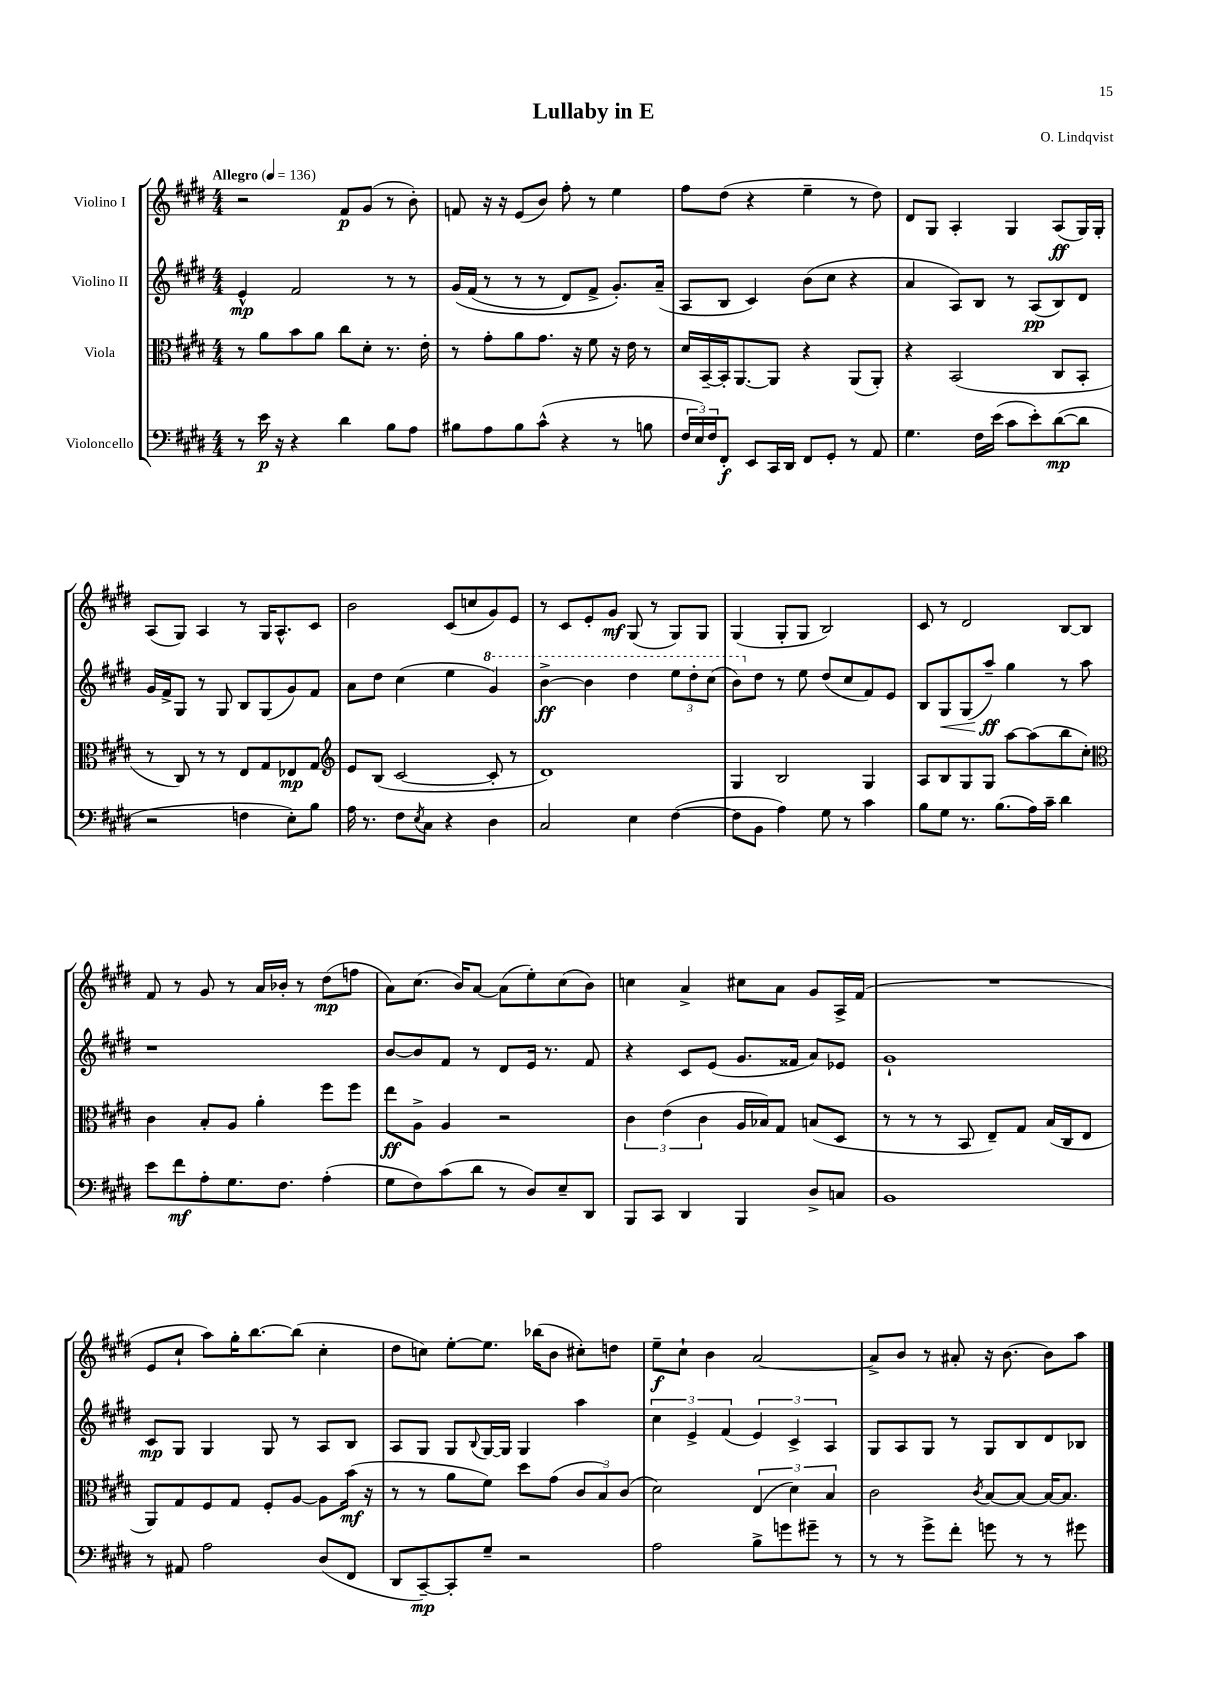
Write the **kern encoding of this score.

**kern	**dynam	**kern	**dynam	**kern	**dynam	**kern	**dynam
*part4	*part4	*part3	*part3	*part2	*part2	*part1	*part1
*staff4	*staff4	*staff3	*staff3	*staff2	*staff2	*staff1	*staff1
*I"Violoncello	*	*I"Viola	*	*I"Violino II	*	*I"Violino I	*
*clefF4	*	*clefC3	*	*clefG2	*	*clefG2	*
*k[f#c#g#d#]	*	*k[f#c#g#d#]	*	*k[f#c#g#d#]	*	*k[f#c#g#d#]	*
*M4/4	*	*M4/4	*	*M4/4	*	*M4/4	*
*MM136	*	*MM136	*	*MM136	*	*MM136	*
=1	=1	=1	=1	=1	=1	=1	=1
!	!	!	!	!	!	!LO:TX:a:B:t=Allegro	!
8r	.	8r	.	4e^^/	mp	2r	.
16e\	p	8a\L	.	.	.	.	.
16r	.	.	.	.	.	.	.
4r	.	8b\	.	2f#/	.	.	.
.	.	8a\J	.	.	.	.	.
4d#\	.	8cc#\L	.	.	.	8f#/L	p
.	.	8d#'\J	.	.	.	(8g#/J	.
8B\L	.	8.r	.	8r	.	8r	.
8A\J	.	.	.	8r	.	8b'\)	.
.	.	16e'\	.	.	.	.	.
=2	=2	=2	=2	=2	=2	=2	=2
8B#X\L	.	8r	.	(16g#/LL	.	8fn/	.
.	.	.	.	(16f#/JJ	.	.	.
8A\	.	8g#'\L	.	8r	.	16r	.
.	.	.	.	.	.	16r	.
8B#\	.	8a\	.	8r	.	(8e/L	.
(8c#^^\J	.	8.g#\J	.	8r	.	8b/J)	.
4r	.	.	.	8d#/L)	.	8ff#'\	.
.	.	16r	.	.	.	.	.
.	.	8f#\	.	8f#^/J	.	8r	.
8r	.	16r	.	8.g#'/L)	.	4ee\	.
.	.	16e\	.	.	.	.	.
8Bn\	.	8r	.	.	.	.	.
.	.	.	.	(16a~/Jk	.	.	.
=3	=3	=3	=3	=3	=3	=3	=3
24F#/LL	.	16d#/LL	.	8A/L	.	8ff#\L	.
24E/)	.	.	.	.	.	.	.
.	.	[16BB~/	.	.	.	.	.
24F#/J	.	.	.	.	.	.	.
8FF#'/J	f	16BB'/J]	.	8B/J	.	(8dd#\J	.
.	.	[8.AA/	.	.	.	.	.
8EE/L	.	.	.	4c#/)	.	4r	.
16CC#/L	.	8AA/J]	.	.	.	.	.
16DD#/JJ	.	.	.	.	.	.	.
8FF#/L	.	4r	.	(8b\L	.	4ee~\	.
8GG#'/J	.	.	.	8cc#\J	.	.	.
8r	.	(8AA/L	.	4r	.	8r	.
8AA/	.	8AA'/J)	.	.	.	8dd#\)	.
=4	=4	=4	=4	=4	=4	=4	=4
4.G#\	.	4r	.	4a/	.	8d#/L	.
.	.	.	.	.	.	8G#/J	.
.	.	(2BB/	.	8A/L)	.	4A'/	.
16F#\LL	.	.	.	8B/J	.	.	.
(16e\JJ	.	.	.	.	.	.	.
8c#\L	.	.	.	8r	.	4G#/	.
8e'\)	.	.	.	(8A/L	pp	.	.
([8d#\	mp	8C#/L	.	8B/)	.	(8A/L	ff
8d#\J]	.	8BB'/J	.	8d#/J	.	16G#/L)	.
.	.	.	.	.	.	16G#'/JJ	.
!!LO:LB:g=z
=5	=5	=5	=5	=5	=5	=5	=5
2r	.	8r	.	16g#/LL	.	(8A/L	.
.	.	.	.	16f#^/J	.	.	.
.	.	8C#/)	.	8G#/J	.	8G#/J)	.
.	.	8r	.	8r	.	4A/	.
.	.	8r	.	8G#/	.	.	.
4Fn\	.	8E/L	.	8B/L	.	8r	.
.	.	8G#/	.	(8G#/	.	16G#/KL	.
.	.	.	.	.	.	8.A^^/	.
8E'\L)	.	8E-X/	mp	8g#/)	.	.	.
8B\J	.	8G#/J	.	8f#/J	.	8c#/J	.
=6	=6	=6	=6	=6	=6	=6	=6
*	*	*clefG2	*	*	*	*	*
16A\	.	8e/L	.	8a\L	.	2b\	.
8.r	.	.	.	.	.	.	.
.	.	(8B/J	.	8dd#\J	.	.	.
8F#\L	.	[2c#/	.	(4cc#\	.	.	.
8qE/	.	.	.	.	.	.	.
8C#\J	.	.	.	.	.	.	.
4r	.	.	.	4ee\	.	(8c#/L	.
.	.	.	.	.	.	8ccn/	.
*	*	*	*	*8va	*	*	*
4D#\	.	8c#'/]	.	4gg#/)	.	8g#/)	.
.	.	8r	.	.	.	8e/J	.
=7	=7	=7	=7	=7	=7	=7	=7
2C#/	.	1d#)	.	[4bb^\	ff	8r	.
.	.	.	.	.	.	8c#/L	.
.	.	.	.	4bb\]	.	8e'/	.
.	.	.	.	.	.	8g#/J	mf
4E\	.	.	.	4ddd#\	.	(8G#/	.
.	.	.	.	.	.	8r	.
([4F#\	.	.	.	12eee\L	.	8G#/L)	.
.	.	.	.	12ddd#'\	.	.	.
.	.	.	.	.	.	8G#/J	.
.	.	.	.	(12ccc#\J	.	.	.
=8	=8	=8	=8	=8	=8	=8	=8
8F#\L]	.	4G#/	.	8bb\L)	.	(4G#/	.
*	*	*	*	*X8va	*	*	*
8BB\J	.	.	.	8dd#\J	.	.	.
4A\)	.	2B/	.	8r	.	8G#'/L	.
.	.	.	.	8ee\	.	8G#/J	.
8G#\	.	.	.	(8dd#/L	.	2B/)	.
8r	.	.	.	8cc#/	.	.	.
4c#\	.	4G#/	.	8f#/)	.	.	.
.	.	.	.	8e/J	.	.	.
=9	=9	=9	=9	=9	=9	=9	=9
8B\L	.	8A/L	.	8B/L	.	8c#/	.
!	!	!	!	!	!LO:HP:b	!	!
8G#\J	.	8B/	.	8G#/	<	8r	.
8.r	.	8G#/	.	(8G#/	.	2d#/	.
.	.	8G#/J	.	8aa~/J)	ff	.	.
(8.B\L	.	.	.	.	.	.	.
.	.	[8aa\L	.	4gg#\	[	.	.
16A\L)	.	(8aa\]	.	.	.	.	.
16c#~\JJ	.	.	.	.	.	.	.
4d#\	.	8bb\	.	8r	.	[8B/L	.
.	.	8cc#'\J)	.	8aa\	.	8B/J]	.
!!LO:LB:g=z
=10	=10	=10	=10	=10	=10	=10	=10
*	*	*clefC3	*	*	*	*	*
8e\L	.	4c#\	.	1r	.	8f#/	.
8f#\	mf	.	.	.	.	8r	.
8A'\	.	8B'/L	.	.	.	8g#/	.
8.G#\	.	8A/J	.	.	.	8r	.
.	.	4a'\	.	.	.	16a/LL	.
8.F#\J	.	.	.	.	.	16b-X'/JJ	.
.	.	.	.	.	.	8r	.
(4A'\	.	8ff#\L	.	.	.	(8dd#\L	mp
.	.	8ff#\J	.	.	.	8ffn\J	.
=11	=11	=11	=11	=11	=11	=11	=11
8G#\L	.	8ee\L	ff	[8b/L	.	8a\L)	.
8F#\)	.	8A^\J	.	8b/]	.	(8.cc#\J	.
(8c#\	.	4A/	.	8f#/J	.	.	.
.	.	.	.	.	.	16b/KL)	.
8d#\J	.	.	.	8r	.	[8a/J	.
8r	.	2r	.	8d#/L	.	(8a\L]	.
8D#/L)	.	.	.	16e/Jk	.	8ee'\)	.
.	.	.	.	8.r	.	.	.
8E~/	.	.	.	.	.	(8cc#\	.
8DD#/J	.	.	.	8f#/	.	8b\J)	.
=12	=12	=12	=12	=12	=12	=12	=12
8BBB/L	.	6c#\	.	4r	.	4ccn\	.
8CC#/J	.	.	.	.	.	.	.
.	.	(6e\	.	.	.	.	.
4DD#/	.	.	.	8c#/L	.	4a^/	.
.	.	6c#\	.	.	.	.	.
.	.	.	.	(8e/J	.	.	.
4BBB/	.	16A/LL	.	8.g#/L	.	8cc#X\L	.
.	.	16B-X/J)	.	.	.	.	.
.	.	8G#/J	.	.	.	8a\J	.
.	.	.	.	16f##X/Jk	.	.	.
8D#^/L	.	(8Bn/L	.	8a/L)	.	8g#/L	.
8Cn/J	.	8D#/J	.	8e-X/J	.	16A^/L	.
.	.	.	.	.	.	(16f#/JJ	.
=13	=13	=13	=13	=13	=13	=13	=13
1BB	.	8r	.	1g#`	.	1r	.
.	.	8r	.	.	.	.	.
.	.	8r	.	.	.	.	.
.	.	8BB/	.	.	.	.	.
.	.	8E~/L)	.	.	.	.	.
.	.	8G#/J	.	.	.	.	.
.	.	(16B/LL	.	.	.	.	.
.	.	16C#/J	.	.	.	.	.
.	.	8E/J	.	.	.	.	.
!!LO:LB:g=z
=14	=14	=14	=14	=14	=14	=14	=14
8r	.	8AA/L)	.	8c#/L	mp	8e/L	.
8AA#X/	.	8G#/	.	8G#/J	.	8cc#`/J	.
2A\	.	8F#/	.	4G#/	.	8aa\L)	.
.	.	8G#/J	.	.	.	16gg#'\K	.
.	.	.	.	.	.	[8.bb\	.
.	.	8F#'/L	.	8G#/	.	.	.
.	.	[8A/J	.	8r	.	(8bb\J]	.
(8D#/L	.	8A\L]	.	8A/L	.	4cc#'\	.
8FF#/J	.	(16b\Jk	mf	8B/J	.	.	.
.	.	16r	.	.	.	.	.
=15	=15	=15	=15	=15	=15	=15	=15
8DD#/L	.	8r	.	8A/L	.	8dd#\L	.
[8CC#~/)	mp	8r	.	8G#/J	.	8ccn\J)	.
8CC#'/]	.	8a\L	.	8G#/L	.	[8ee'\L	.
.	.	.	.	8qqB/	.	.	.
8G#~/J	.	8f#\J)	.	[16G#/L	.	8.ee\J]	.
.	.	.	.	16G#/JJ]	.	.	.
2r	.	8dd#\L	.	4G#/	.	.	.
.	.	.	.	.	.	(16bb-X\KL	.
.	.	(8g#\J	.	.	.	8b\J	.
.	.	12c#/L	.	4aa\	.	8cc#X'\L)	.
.	.	12B/)	.	.	.	.	.
.	.	.	.	.	.	8ddn\J	.
.	.	(12c#/J	.	.	.	.	.
=16	=16	=16	=16	=16	=16	=16	=16
2A\	.	2d#\)	.	6cc#\	.	8ee~\L	f
.	.	.	.	.	.	8cc#`\J	.
.	.	.	.	6e^/	.	.	.
.	.	.	.	.	.	4b\	.
.	.	.	.	(6f#/	.	.	.
8B^\L	.	(6E/	.	6e/)	.	[2a/	.
8gn\	.	.	.	.	.	.	.
.	.	6d#\)	.	6c#^/	.	.	.
8g#X~\J	.	.	.	.	.	.	.
.	.	6B/	.	6A/	.	.	.
8r	.	.	.	.	.	.	.
=17	=17	=17	=17	=17	=17	=17	=17
8r	.	2c#\	.	8G#/L	.	8a^/L]	.
8r	.	.	.	8A/	.	8b/J	.
8g#^\L	.	.	.	8G#/J	.	8r	.
8f#'\J	.	.	.	8r	.	8a#X'/	.
.	.	8qc#/	.	.	.	.	.
8gn\	.	[8B/L	.	8G#/L	.	16r	.
.	.	.	.	.	.	[8.b\	.
8r	.	8B/J_	.	8B/	.	.	.
8r	.	16B/KL_	.	8d#/	.	8b\L]	.
.	.	8.B/J]	.	.	.	.	.
8g#X\	.	.	.	8B-X/J	.	8aa\J	.
==	==	==	==	==	==	==	==
*-	*-	*-	*-	*-	*-	*-	*-
